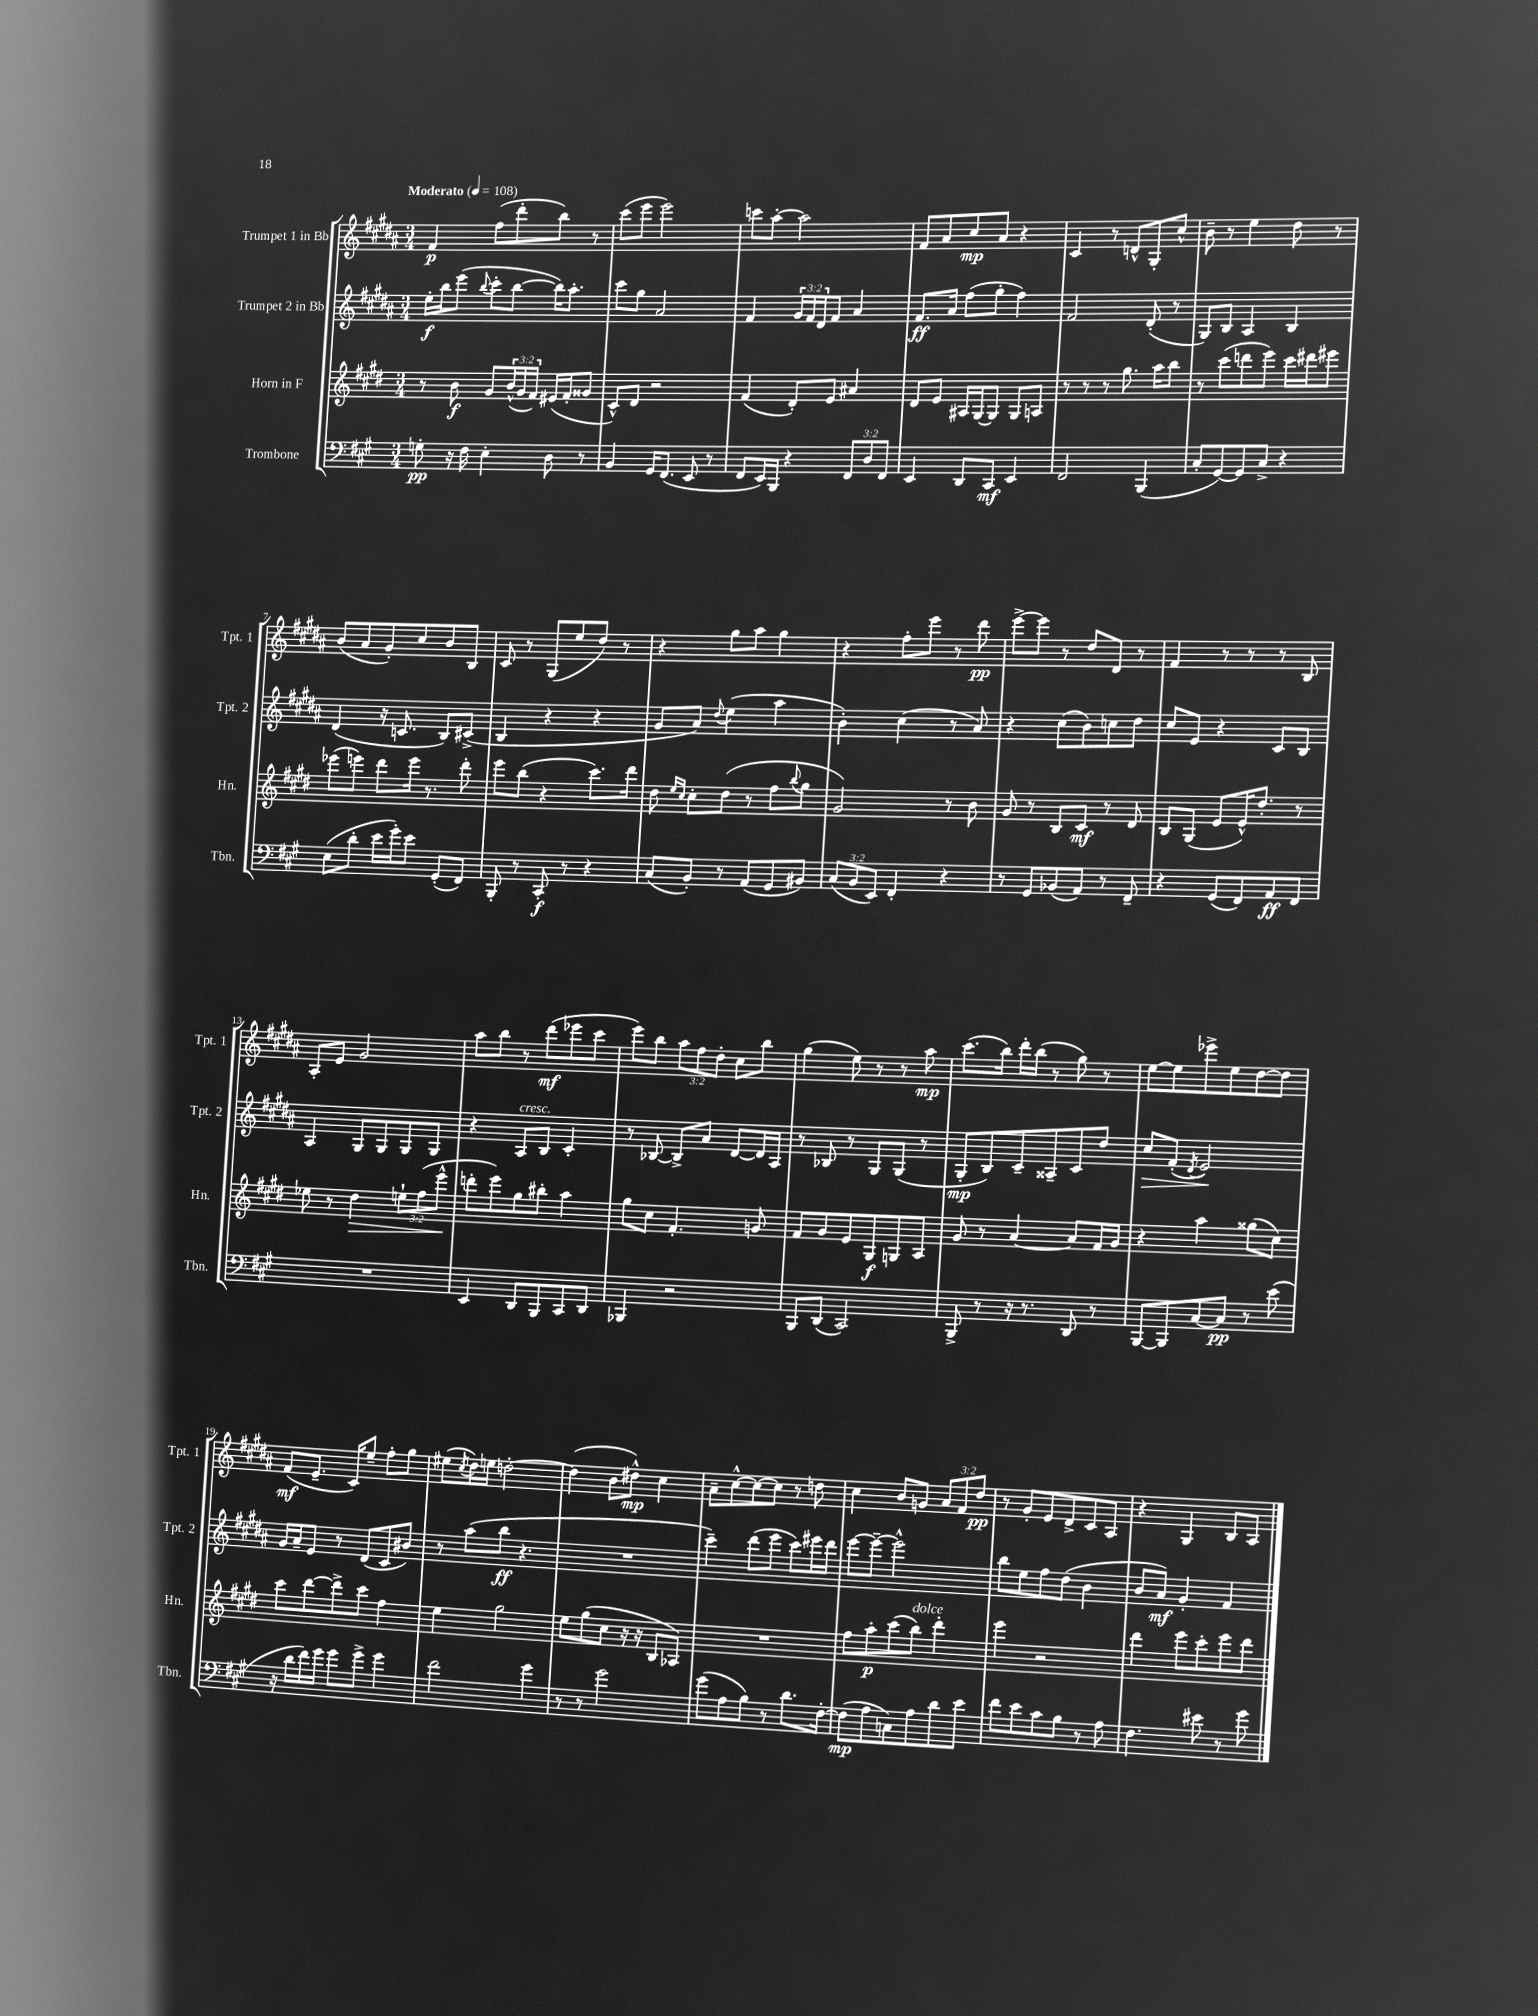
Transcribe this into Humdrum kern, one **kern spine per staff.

**kern	**kern	**kern	**kern
*staff4	*staff3	*staff2	*staff1
*clefF4	*clefG2	*clefG2	*clefG2
*k[f#c#g#]	*k[f#c#g#d#]	*k[f#c#g#d#a#]	*k[f#c#g#d#a#]
*M3/4	*M3/4	*M3/4	*M3/4
*MM108	*MM108	*MM108	*MM108
8G'	8r	16ee'	4f#
.	.	16bb	.
16r	8b	(8eee	.
16F#	.	.	.
.	.	8qqbb	.
4E'	8g#	8ccc#'	(8ff#
.	(24b^^	[8bb	8ddd#'
.	24g#	.	.
.	24f#)	.	.
8D	(16e#	16bb])	8bb)
.	16f#'	8.aa#'	.
8r	8g##	.	8r
=	=	=	=
4BB	8c#^^)	8ccc#	(8ccc#
.	8d#	8gg#	8eee
16GG#	2r	2a#	2eee)
(8.FF#	.	.	.
8EE	.	.	.
8r	.	.	.
=	=	=	=
8FF#	(4f#	4f#	8ccc
16EE)	.	.	[8aa#'
16BBB	.	.	.
4r	8d#')	24g#	2aa#]
.	.	24f#	.
.	.	24d#	.
.	8e	8f#	.
12FF#	4a#	4a#	.
12D	.	.	.
12FF#	.	.	.
=	=	=	=
4EE	8d#	8.f#	8f#
.	8e	.	8a#
.	.	16a#	.
8DD	16A#	(8ff#	8cc#
.	[16G#	.	.
8CC#	8G#]	8gg#'	8a#
4EE	8G#	4ff#)	4r
.	8A	.	.
=	=	=	=
2FF#	8r	2f#	4c#
.	8r	.	.
.	8r	.	8r
.	8.gg#	.	8d^^
(4BBB	.	(8d#'	8G#'
.	16aa	.	.
.	8bb	8r	8cc#^^
=	=	=	=
8C#'	8r	8G#)	8b~
[8GG#)	(8ccc#	8B	8r
8GG#]	8ddd	4A#	4ee
8C#^	8eee)	.	.
4r	16ccc#	4B	8dd#
.	16ddd#	.	.
.	8eee#	.	8r
=	=	=	=
(8E	(8eee-	(4d#	(8b
8d'	8eee)	.	8a#
16e	8ddd#	16r	8g#')
16g#')	.	8.c	.
8e	16eee	.	8cc#
.	8.r	.	.
(8GG#'	.	8B)	8b
8FF#)	8ddd#'	(8c#^	8B
=	=	=	=
8BBB'	8eee	4B	8c#
8r	(8bb	.	8r
8CC#'	4r	4r	(8G#
8r	.	.	8ee
4r	8.ccc#)	4r	8dd#)
.	.	.	8r
.	16ddd#	.	.
=	=	=	=
(8C#	8dd#	8g#	4r
.	16qqee	.	.
.	16qqcc#	.	.
8BB')	8cc#'	8a#)	.
.	.	8qqdd#	.
8r	(8dd#	(4ee	8gg#
(8AA	8r	.	8aa#
8GG#	8ff#	4aa#	4gg#
.	8qqbb	.	.
8BB#)	8gg#	.	.
=	=	=	=
(12C#	2g#)	4b')	4r
12BB	.	.	.
12EE)	.	.	.
4FF#'	.	(4cc#	8ff#'
.	.	.	8eee
4r	8r	8r	8r
.	8b	8a#)	8ddd#
=	=	=	=
8r	8g#	4r	[8eee^
8GG#	8r	.	8eee]
(8BB-	8B	(8cc#	8r
8AA)	8c#	8b)	8dd#
8r	8r	8cc	8d#
8FF#~	8d#	8dd#	8r
=	=	=	=
4r	8B	8cc#	4f#
.	(8G#	8e	.
(8GG#	8e	4r	8r
8FF#)	16e^^)	.	8r
.	8.dd#'	.	.
8AA	.	8c#	8r
8FF#	8r	8B	8B
=	=	=	=
2.r	8ee-	4A#	8A#'
.	8r	.	8e
.	4dd#	8G#	2g#
.	.	8G#	.
.	12ee`	8G#	.
.	(12ff#	.	.
.	.	8G#	.
.	12eee^^	.	.
=	=	=	=
4EE	8ddd'	4r	8aa#
.	8eee)	.	8bb
8DD	8gg#	8A#	8r
8BBB	8bb#'	8B	(8ddd#
8CC#	4aa	4c#'	8eee-
8DD	.	.	8ccc#
=	=	=	=
4BBB-	8gg#	8r	8eee)
.	8cc#	[8B-	8bb
2r	4.f#'	8B-^]	12aa#
.	.	.	12ff#
.	.	8a#	.
.	.	.	12dd#'
.	.	[8d#	8cc#
.	8g	16d#]	8bb
.	.	16A#	.
=	=	=	=
8BBB	8f#	8r	(4gg#
(8DD	8g#	8B-	.
2CC#)	8e	8r	8ee)
.	8G#	8G#	8r
.	8G	(8G#	8r
.	8A	8r	8aa#
=	=	=	=
8BBB^	8g#	8G#'	(8.ccc#
8r	8r	8B)	.
.	.	.	16bb)
16r	[4a	8c#~	16ddd#'
8.r	.	.	(16bb
.	.	8A##~	8r
8DD	8a]	8c#	8gg#)
8r	16f#	8dd#	8r
.	16g#	.	.
=	=	=	=
[8BBB	4r	8cc#	[8ee
8BBB]	.	(8f#'	8ee]
.	.	8qd#	.
[8C#	4aa	2e)	8eee-^
8C#]	.	.	8ee
8r	(8gg##	.	[8dd#
(8e	8cc#)	.	8dd#]
=	=	=	=
16r	8ccc#	16g#	(8f#
16d	.	16a#~	.
16f#)	[8ddd#	8e	8.e~
16g#	.	.	.
8g#	8ddd#^]	8r	.
.	.	.	16c#)
8g#^	8ccc#	(8d#	8ee~
4g#	4ff#	8c#	8ff#'
.	.	8b#)	8gg#
=	=	=	=
2f#	4ee	8r	(8ee#
.	.	.	8qcc#
.	.	(8aa#	16dd#)
.	.	.	16ee
.	2gg#	8bb	[2dd'
.	.	4.r	.
4g#	.	.	.
=	=	=	=
8r	8ee	2.r	(4dd]
8r	(8gg#	.	.
2g#	8cc#	.	8b
.	16r	.	8dd#^^)
.	16r	.	.
.	8B	.	4cc#
.	8A-)	.	.
=	=	=	=
(8g#	2.r	4ccc#~)	8a#~
8A	.	.	[8cc#^^
8B)	.	(8ddd#	8cc#_
8r	.	8eee	8cc#]
8.d	.	8ccc#)	8r
.	.	16eee#	8dd
[16F#'	.	16ddd#	.
=	=	=	=
(8F#]	8ff#	[8eee	4cc#
8A	8aa'	8eee~_	.
8C)	(8ccc#	2eee^^]	8b
8A	8bb)	.	8g
8d	4ddd#'	.	12a#
.	.	.	12f#
8e	.	.	.
.	.	.	12dd#
=	=	=	=
8f#	4eee	8bb	8r
8e	.	8ee	8g#'
8c#	2r	8ff#	8e
8B	.	(8dd#	8d#^
8r	.	4b	8c#
8A	.	.	8A#
=	=	=	=
4.F#	4ddd#	8b	4r
.	.	8a#)	.
.	8eee	4g#'	4G#
8e#	8ccc#'	.	.
8r	8eee	4f#	8B
8g#	8ddd#	.	8A#
==	==	==	==
*-	*-	*-	*-
